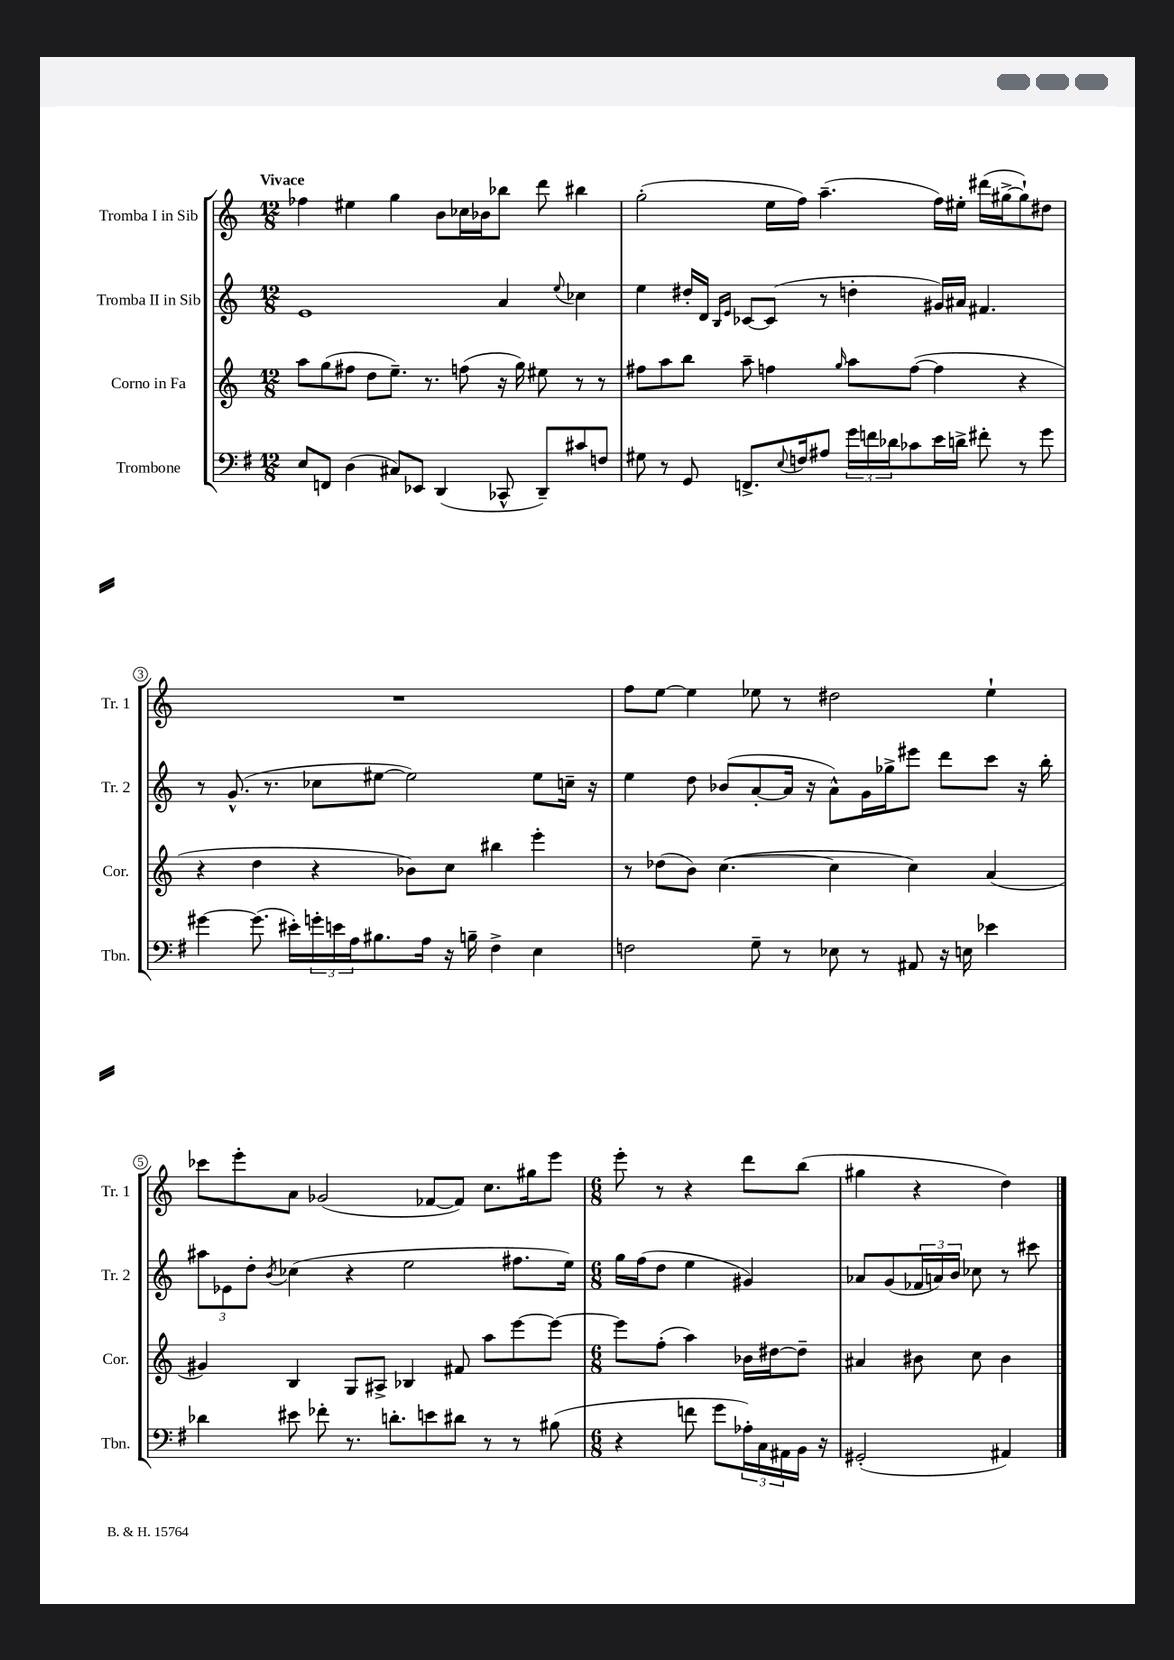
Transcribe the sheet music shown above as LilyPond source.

<<
\new StaffGroup <<
\new Staff = "s0" \with { instrumentName = "Tromba I in Sib" shortInstrumentName = "Tr. 1" } {
    \clef treble \key c \major \numericTimeSignature \time 12/8 \tempo "Vivace"
    fes''4 eis''4 g''4 b'8 ces''16 bes'16 bes''8 d'''8 bis''4 |
    g''2-.( e''16 f''16) a''4.--( f''16) eis''16-. dis'''16( gis''16~-> gis''8-!) dis''8 |
    R1. |
    f''8 e''8~ e''4 ees''8 r8 dis''2 ees''4-! |
    ces'''8 e'''8-. a'8 ges'2( fes'8~ fes'8) c''8. gis''16 e'''8 |
    \numericTimeSignature \time 6/8 e'''8-. r8 r4 d'''8 b''8( |
    gis''4 r4 d''4) \bar "|." |
}
\new Staff = "s1" \with { instrumentName = "Tromba II in Sib" shortInstrumentName = "Tr. 2" } {
    \clef treble \key c \major \numericTimeSignature \time 12/8
    e'1 a'4 \appoggiatura { e''8 } ces''4 |
    e''4 dis''16-. d'16 \grace { b16 e'16 } ces'8~ ces'8( r8 d''4-. gis'16) ais'16 fis'4. |
    r8 g'8.-^( r8. ces''8 eis''8~ eis''2) eis''8 c''16-- r16 |
    e''4 d''8 bes'8( a'8~-. a'16 r16 a'8-^) g'16 ges''16-> eis'''8 d'''8 c'''8 r16 b''16-. |
    \tuplet 3/2 { ais''8 ees'8 d''8-. } \acciaccatura { b'8 } ces''4( r4 e''2 fis''8. e''16) |
    \numericTimeSignature \time 6/8 g''16 f''16( d''8 e''4 gis'4) |
    aes'8 g'8( \tuplet 3/2 { fes'16 a'16) b'16 } ces''8 r8 cis'''8 \bar "|." |
}
\new Staff = "s2" \with { instrumentName = "Corno in Fa" shortInstrumentName = "Cor." } {
    \clef treble \key c \major \numericTimeSignature \time 12/8
    a''8 g''8( fis''8 d''8 e''8.--) r8. f''8( r16 g''16) eis''8 r8 r8 |
    fis''8 a''8 b''8 a''8-- f''4 \grace { g''16 } a''8 f''8~( f''4 r4 |
    r4 d''4 r4 bes'8) c''8 bis''4 e'''4-. |
    r8 des''8( b'8) c''4.~( c''4 c''4) a'4( |
    gis'4) b4 g8 ais8-> bes4 fis'8 a''8 e'''8~ e'''8~ |
    \numericTimeSignature \time 6/8 e'''8 f''8-.( a''4) bes'16 dis''16~ dis''8-- |
    ais'4 bis'8 c''8 bis'4 \bar "|." |
}
\new Staff = "s3" \with { instrumentName = "Trombone" shortInstrumentName = "Tbn." } {
    \clef bass \key g \major \numericTimeSignature \time 12/8
    e8 f,8 d4( cis8) ees,8 d,4( ces,8-^ d,8--) cis'8 f8 |
    gis8 r8 g,8 f,8.-> \appoggiatura { e8 } f16 ais8 \tuplet 3/2 { g'16 f'16 des'16 } ces'8 e'16 d'16-> fis'8-. r8 g'8 |
    gis'4~ gis'8.( eis'16-.) \tuplet 3/2 { g'16-. e'16 a16 } bis8. a16 r16 b16-- fis4-> e4 |
    f2 g8-- r8 ees8 r8 ais,8 r16 e16 ees'4 |
    des'4 eis'8 fes'8-. r8. d'8.-. e'8 dis'8 r8 r8 bis8( |
    \numericTimeSignature \time 6/8 r4 f'8 g'8 \tuplet 3/2 { aes16-.) c16 ais,16 } b,16 r16 |
    gis,2-.( ais,4) \bar "|." |
}
>>
>>
\layout { \context { \Score \override BarNumber.stencil = #(make-stencil-circler 0.1 0.3 ly:text-interface::print) } }
